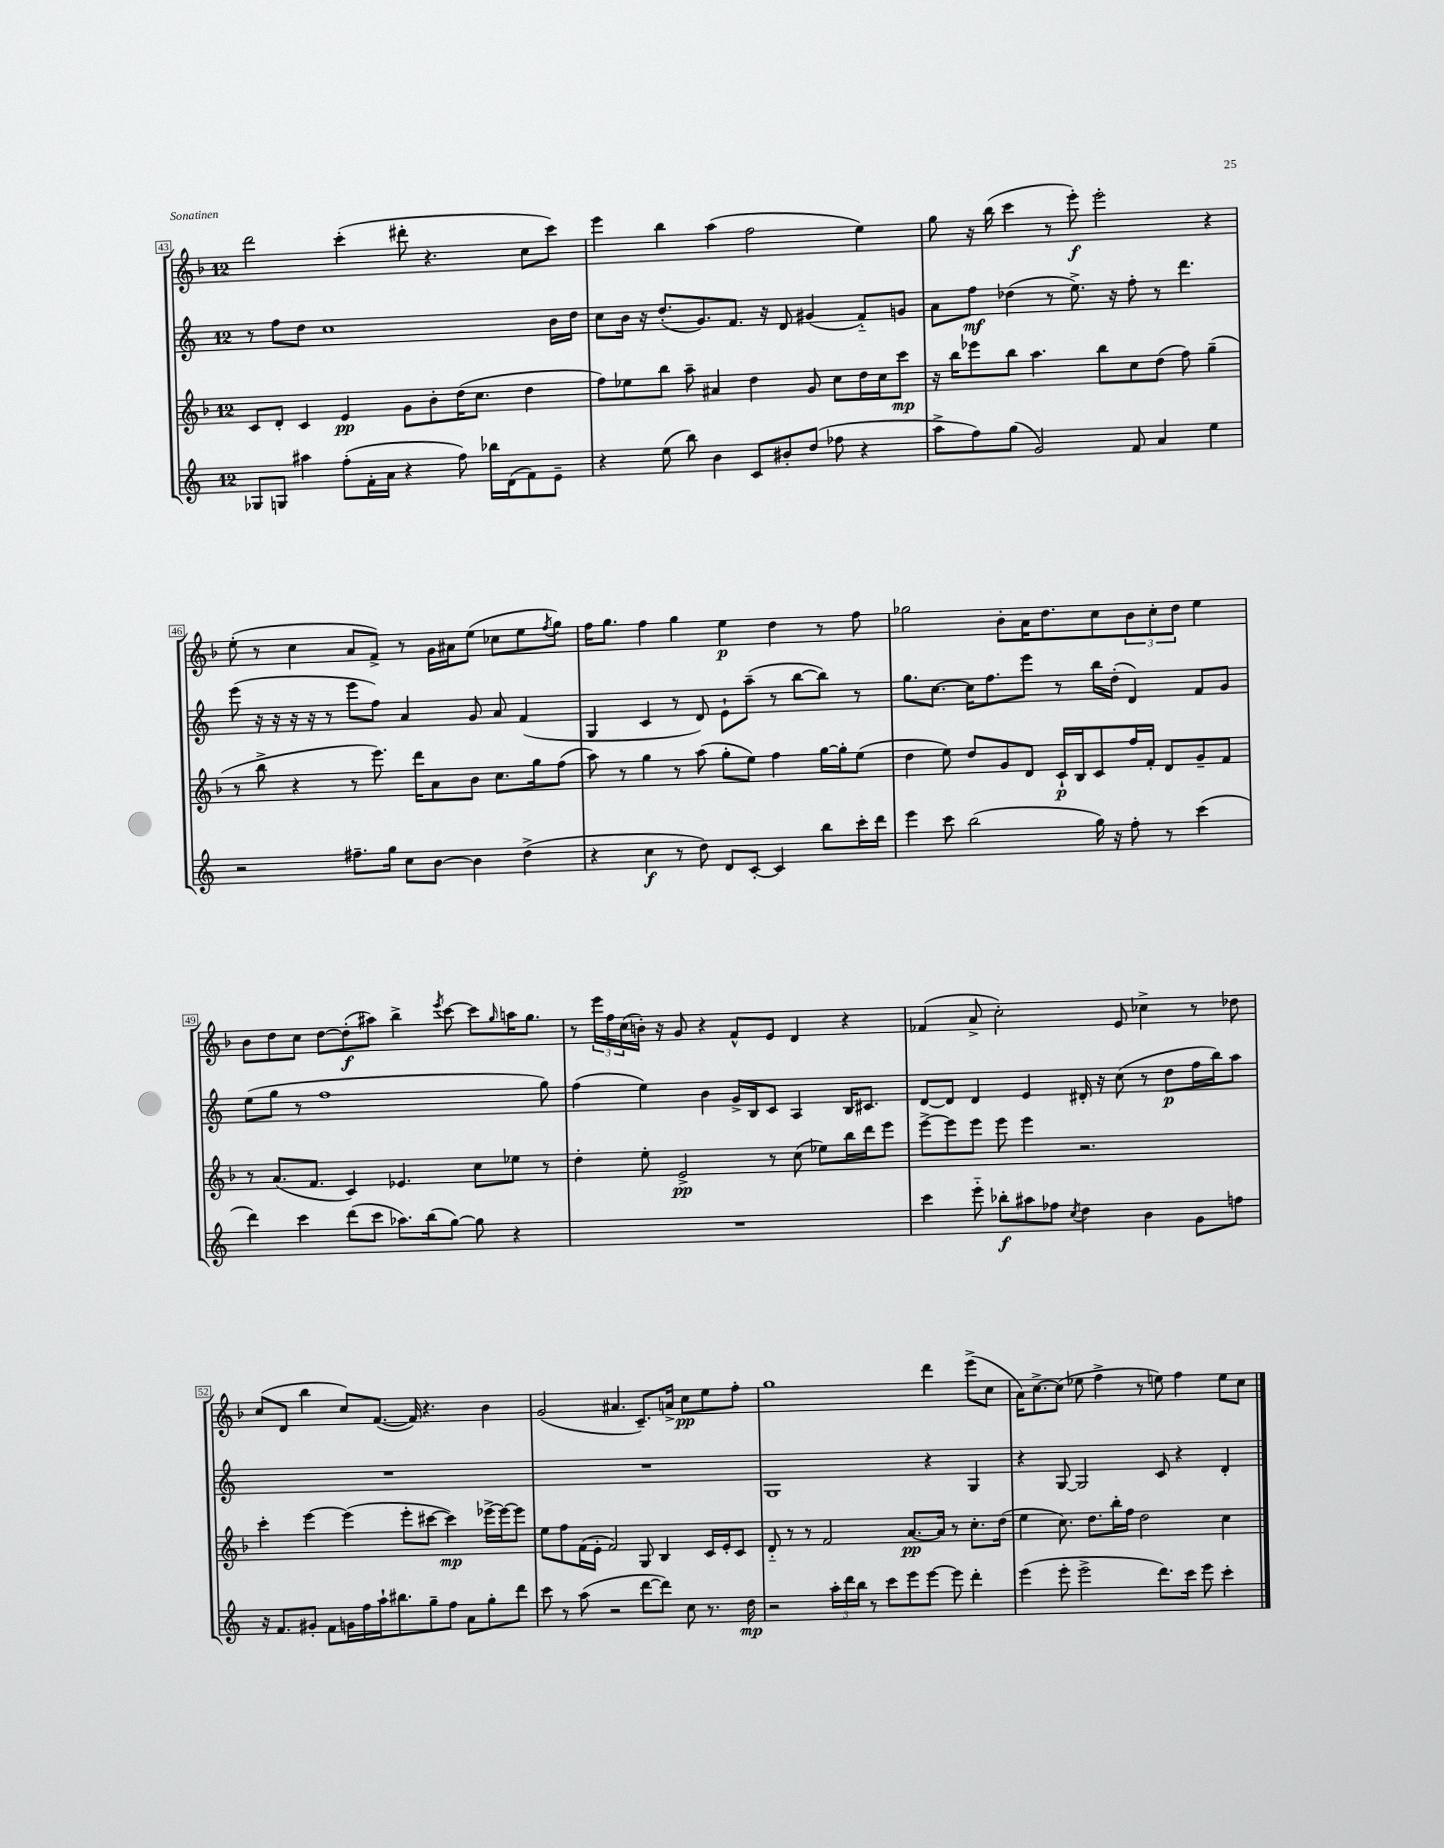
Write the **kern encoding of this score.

**kern	**dynam	**kern	**dynam	**kern	**dynam	**kern	**dynam
*part4	*part4	*part3	*part3	*part2	*part2	*part1	*part1
*staff4	*staff4	*staff3	*staff3	*staff2	*staff2	*staff1	*staff1
*clefG2	*	*clefG2	*	*clefG2	*	*clefG2	*
*k[]	*	*k[b-]	*	*k[]	*	*k[b-]	*
*M12/8	*	*M12/8	*	*M12/8	*	*M12/8	*
=43	=43	=43	=43	=43	=43	=43	=43
8G-X/L	.	8c/L	.	8r	.	2ddd\	.
8Gn/J	.	8d'/J	.	8ff\L	.	.	.
4aa#X\	.	4c/	.	8dd\J	.	.	.
.	.	.	.	1cc	.	.	.
(8ff'\L	.	4e/	pp	.	.	(4ccc'\	.
16f'\L	.	.	.	.	.	.	.
16a\JJ	.	.	.	.	.	.	.
4r	.	8g\L	.	.	.	8ddd#X'\	.
.	.	8b-'\	.	.	.	4.r	.
8ff\)	.	(16dd\K	.	.	.	.	.
.	.	8.cc\J	.	.	.	.	.
16bb-X\LL	.	.	.	.	.	.	.
(16d\J	.	.	.	.	.	.	.
8f\)	.	4dd\	.	.	.	8cc\L	.
8e~\J	.	.	.	16b\LL	.	8ccc\J)	.
.	.	.	.	16dd\JJ	.	.	.
=44	=44	=44	=44	=44	=44	=44	=44
4r	.	8ff\L)	.	8cc\L	.	4eee\	.
.	.	8ee-X\	.	16b\Jk	.	.	.
.	.	.	.	16r	.	.	.
(8ee\	.	8bb-\J	.	(8.dd'/L	.	4bb-\	.
8bb\)	.	8aa~\	.	.	.	.	.
.	.	.	.	8.g/)	.	.	.
4b\	.	4a#X/	.	.	.	(4aa\	.
.	.	.	.	8.f/J	.	.	.
8c/L	.	4dd\	.	.	.	2ff\	.
.	.	.	.	16r	.	.	.
8b#X'/	.	.	.	8d/	.	.	.
(8dd/J	.	8g/	.	(4g#X/	.	.	.
8ff-X\	.	8cc\L	.	.	.	.	.
4r	.	16dd\L	.	8f/L)	.	4ee\)	.
.	.	16cc\J	.	.	.	.	.
.	.	8ccc\J	mp	8gn/J	.	.	.
=45	=45	=45	=45	=45	=45	=45	=45
8aa^\L	.	16r	.	8a\L	.	8gg\	.
.	.	16bb-\KL	.	.	.	.	.
8ff\)	.	8eee-X\	.	8ff\J	mf	16r	.
.	.	.	.	.	.	(16bb-\	.
(8gg\J	.	8bb-\J	.	(4dd-X\	.	4ccc\	.
2g/)	.	4.aa\	.	.	.	.	.
.	.	.	.	8r	.	8r	.
.	.	.	.	8.ee^\)	.	8eee'\)	f
.	.	8bb-\L	.	.	.	2eee'\	.
.	.	.	.	16r	.	.	.
8f/	.	8cc\	.	8ff'\	.	.	.
4a/	.	(8dd\J	.	8r	.	.	.
.	.	8ff\)	.	4.ddd\	.	.	.
4ee\	.	(4gg~\	.	.	.	4r	.
!!LO:LB:g=z
=46	=46	=46	=46	=46	=46	=46	=46
2r	.	8r	.	(8eee\	.	(8ee'\	.
.	.	8bb-^\	.	16r	.	8r	.
.	.	.	.	16r	.	.	.
.	.	4r	.	16r	.	4cc\	.
.	.	.	.	16r	.	.	.
.	.	.	.	8r	.	.	.
8.ff#X~\L	.	8r	.	8eee\L	.	8a/L	.
.	.	8.eee\)	.	8ff\J)	.	8f^/J)	.
16gg\Jk	.	.	.	.	.	.	.
8cc\L	.	.	.	4a/	.	8r	.
.	.	16ddd\KL	.	.	.	.	.
[8b\J	.	8a\	.	.	.	16g\LL	.
.	.	.	.	.	.	16a#X\J	.
4b\]	.	8b-\J	.	8g/	.	(8ee\J	.
.	.	8.cc\L	.	8a/	.	8cc-X\L	.
(4dd^\	.	.	.	(4f/	.	8ee\	.
.	.	16gg\k	.	.	.	.	.
.	.	.	.	.	.	8qff/	.
.	.	(8ff\J	.	.	.	8gg\J)	.
=47	=47	=47	=47	=47	=47	=47	=47
4r	.	8aa\)	.	4G/	.	16ff\KL	.
.	.	.	.	.	.	8.gg\J	.
.	.	8r	.	.	.	.	.
4cc\	f	4gg\	.	4c/	.	4ff\	.
8r	.	8r	.	8r	.	4gg\	.
8dd\)	.	(8aa\	.	8d/)	.	.	.
8d/L	.	8gg'\L	.	8e`\L	.	4ee\	p
[8c'/J	.	8ee\J)	.	(8aa~\J	.	.	.
4c/]	.	4ff\	.	8r	.	4dd\	.
.	.	.	.	[8bb\L	.	.	.
8bb\L	.	[16gg\LL	.	8bb\J])	.	8r	.
.	.	16gg'\J]	.	.	.	.	.
16ccc'\L	.	(8ee\J	.	8r	.	8ff\	.
16ddd\JJ	.	.	.	.	.	.	.
=48	=48	=48	=48	=48	=48	=48	=48
4eee\	.	4dd\	.	8.gg\L	.	2gg-X\	.
.	.	.	.	[8.cc\J	.	.	.
8ccc\	.	8ee\)	.	.	.	.	.
(2bb\	.	8dd/L	.	16cc\KL]	.	.	.
.	.	.	.	8.ff\	.	.	.
.	.	8g/	.	.	.	8b-'\L	.
.	.	8d/J	.	8eee\J	.	16a\K	.
.	.	.	.	.	.	8.dd\	.
.	.	16c`/LL	p	8r	.	.	.
.	.	16B-/J	.	.	.	.	.
16gg\)	.	8c/	.	16bb\LL	.	8cc\	.
16r	.	.	.	(16dd'\JJ	.	.	.
8ff'\	.	16ff/L	.	4d/)	.	12b-\	.
.	.	16f'/JJ	.	.	.	.	.
.	.	.	.	.	.	12cc'\	.
8r	.	8d/L	.	.	.	.	.
.	.	.	.	.	.	12dd\J	.
(4ccc\	.	8g~/	.	8f/L	.	4ee\	.
.	.	8f/J	.	8g/J	.	.	.
!!LO:LB:g=z
=49	=49	=49	=49	=49	=49	=49	=49
4ddd\)	.	8r	.	(8ee\L	.	8b-\L	.
.	.	(8.a/L	.	8gg\J	.	8dd\	.
4ccc\	.	.	.	8r	.	8cc\J	.
.	.	8.f/J	.	.	.	.	.
.	.	.	.	1ff	.	[8dd\L	.
(8ddd\L	.	4c/)	.	.	.	(8dd'\]	f
8ccc\J	.	.	.	.	.	8aa#X\J)	.
8.aa-X\L)	.	4.e-X/	.	.	.	4bb-^\	.
(16bb\k	.	.	.	.	.	.	.
.	.	.	.	.	.	8qeee/	.
[8gg\J)	.	.	.	.	.	[8ccc\	.
8gg\]	.	8cc\L	.	.	.	8ccc\L]	.
.	.	.	.	.	.	16qqgg/	.
4r	.	8ee-X\J	.	.	.	16aan\K	.
.	.	.	.	.	.	8.gg\J	.
.	.	8r	.	8gg\)	.	.	.
=50	=50	=50	=50	=50	=50	=50	=50
1.r	.	4dd'\	.	(4ff\	.	8r	.
.	.	.	.	.	.	24eee\LL	.
.	.	.	.	.	.	24ff\	.
.	.	.	.	.	.	(24cc\	.
.	.	8ee'\	.	4ee\)	.	16bn'\JJ)	.
.	.	.	.	.	.	16r	.
.	.	2e^/	pp	.	.	8g/	.
.	.	.	.	4b\	.	4r	.
.	.	.	.	16g^/LL	.	8f^^/L	.
.	.	.	.	16B/J	.	.	.
.	.	8r	.	8c/J	.	8e/J	.
.	.	(8cc\	.	4A/	.	4d/	.
.	.	8ee-X\L)	.	.	.	.	.
.	.	16bb-\L	.	16B/KL	.	4r	.
.	.	16ddd\J	.	8.c#X/J	.	.	.
.	.	8eee\J	.	.	.	.	.
=51	=51	=51	=51	=51	=51	=51	=51
4ccc\	.	[8eee^\L	.	[8d/L	.	(4f-X/	.
.	.	8eee\]	.	8d/J]	.	.	.
8eee\	.	8eee\J	.	4d/	.	8a^/	.
8bb-X'\L	f	8eee\	.	.	.	2cc'\)	.
8aa#X\	.	4eee\	.	4e/	.	.	.
8ff-X\J	.	.	.	.	.	.	.
8qcc/	.	.	.	.	.	.	.
4dd\	.	2.r	.	16d#X'/	.	.	.
.	.	.	.	16r	.	.	.
.	.	.	.	(8cc\	.	8e/	.
4b\	.	.	.	8r	.	4cc-X^\	.
.	.	.	.	8dd\L	p	.	.
8g\L	.	.	.	16ff\L	.	8r	.
.	.	.	.	16bb\J)	.	.	.
8ffn\J	.	.	.	8aa\J	.	8dd-X\	.
!!LO:LB:g=z
=52	=52	=52	=52	=52	=52	=52	=52
16r	.	4ccc'\	.	1.r	.	(8cc/L	.
8.f/L	.	.	.	.	.	.	.
.	.	.	.	.	.	8d/J	.
8g#X'/J	.	[4eee\	.	.	.	4bb-\	.
8f\L	.	.	.	.	.	.	.
16gn\L	.	(4eee\]	.	.	.	8cc/L)	.
16ff\	.	.	.	.	.	.	.
16aa`\J	.	.	.	.	.	([8.f/J	.
8.bb#X\	.	.	.	.	.	.	.
.	.	8eee'\L	.	.	.	.	.
.	.	.	.	.	.	16f/])	.
8gg~\	.	[8ccc#X\J	.	.	.	4.r	.
8ff\J	.	4ccc#\])	mp	.	.	.	.
8a\L	.	.	.	.	.	.	.
8gg'\	.	[16eee-X^\LL	.	.	.	4b-\	.
.	.	16eee-\J_	.	.	.	.	.
8ddd\J	.	8eee-\J]	.	.	.	.	.
=53	=53	=53	=53	=53	=53	=53	=53
8ccc\	.	8ee\L	.	1.r	.	(2g/	.
8r	.	8ff\	.	.	.	.	.
(8aa\	.	(16f\L	.	.	.	.	.
.	.	16e'\JJ	.	.	.	.	.
2r	.	2f/)	.	.	.	.	.
.	.	.	.	.	.	4.a#X/	.
[8ddd\L	.	8G/	.	.	.	8.c~/L)	.
8ddd\J])	.	4B-/	.	.	.	.	.
.	.	.	.	.	.	16an^/Jk	.
8cc\	.	.	.	.	.	8cc\L	pp
8.r	.	16c/LL	.	.	.	8ee\	.
.	.	16e'/J	.	.	.	.	.
.	.	8c/J	.	.	.	8ff'\J	.
16dd\	mp	.	.	.	.	.	.
=54	=54	=54	=54	=54	=54	=54	=54
2r	.	8d/	.	1G	.	1gg	.
.	.	8r	.	.	.	.	.
.	.	8r	.	.	.	.	.
.	.	2f/	.	.	.	.	.
24aa'\LL	.	.	.	.	.	.	.
24ddd\	.	.	.	.	.	.	.
24bb\JJ	.	.	.	.	.	.	.
8r	.	.	.	.	.	.	.
8ccc\L	.	.	.	.	.	.	.
8eee\	.	[8.a/L	pp	.	.	.	.
[8eee\J	.	.	.	4r	.	4ddd\	.
.	.	16a/Jk]	.	.	.	.	.
8eee\]	.	8r	.	.	.	.	.
4ddd'\	.	8.cc'\L	.	4G/	.	(8eee^\L	.
.	.	.	.	.	.	8cc\J	.
.	.	(16dd\Jk	.	.	.	.	.
=55	=55	=55	=55	=55	=55	=55	=55
(4eee\	.	4ee\	.	4r	.	16a\KL)	.
.	.	.	.	.	.	[8.cc^\	.
8eee'\	.	8.cc\)	.	[8G/	.	(8cc\J]	.
2eee^\	.	.	.	2G/]	.	8ee-X\	.
.	.	8.dd\L	.	.	.	.	.
.	.	.	.	.	.	4ff^\	.
.	.	16bb-'\L	.	.	.	.	.
.	.	16ff\JJ	.	.	.	.	.
.	.	2dd\	.	.	.	8r	.
8.ddd\L)	.	.	.	8c/	.	8een\)	.
.	.	.	.	4r	.	4ff\	.
16ccc\Jk	.	.	.	.	.	.	.
8eee\	.	.	.	.	.	.	.
4ccc'\	.	4cc\	.	4d'/	.	8ee\L	.
.	.	.	.	.	.	8cc\J	.
==	==	==	==	==	==	==	==
*-	*-	*-	*-	*-	*-	*-	*-
